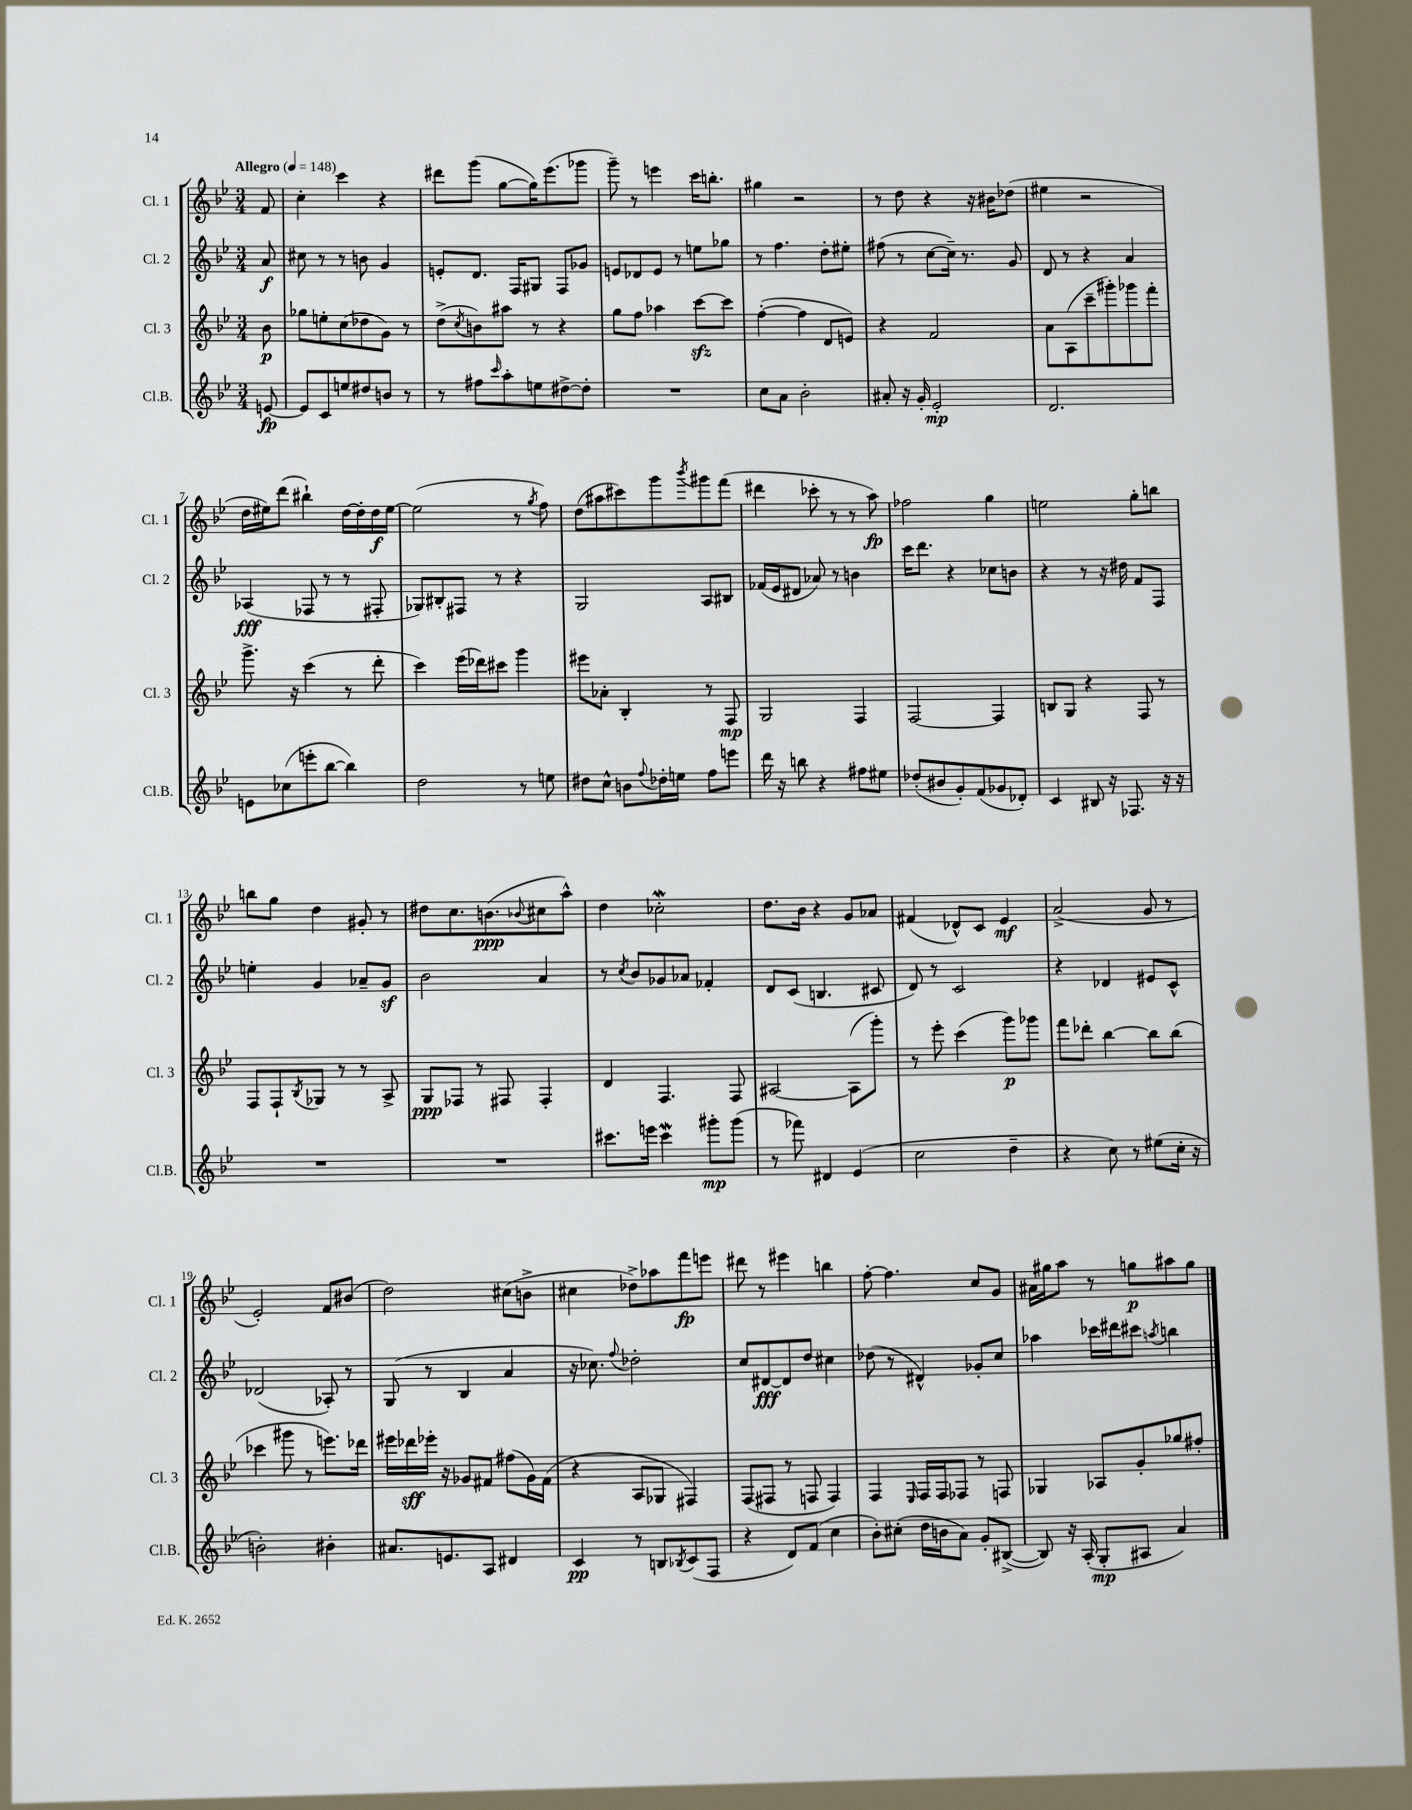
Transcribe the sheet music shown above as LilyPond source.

<<
\new StaffGroup <<
\new Staff = "s0" \with { instrumentName = "Cl. 1" shortInstrumentName = "Cl. 1" } {
    \clef treble \key bes \major \numericTimeSignature \time 3/4 \partial 8 \tempo "Allegro" 4 = 148
    f'8 |
    c''4-. c'''4 r4 |
    dis'''8 g'''8( g''8~ g''16) ees'''8.( ges'''8 |
    g'''8--) r8 e'''4 c'''16 b''8.-. |
    gis''4 r2 |
    r8 d''8 r4 r16 bis'16 des''8( |
    eis''4 r2 |
    d''16 eis''16) d'''8( bis''4-!) d''16~ d''16-. d''16\f eis''16~ |
    eis''2( r8 \acciaccatura { g''8 } f''8) |
    d''8( ais''8 cis'''8) g'''8 \acciaccatura { bes'''8 } gis'''8 f'''8( |
    dis'''4 ces'''8-. r8 r8 a''8\fp) |
    fes''2 g''4 |
    e''2 g''8-. b''8 |
    b''8 g''8 d''4 gis'8-. r8 |
    dis''8 c''8. b'8.\ppp( \appoggiatura { bes'8 } cis''8 a''8-^) |
    d''4 ces''2-.\mordent |
    d''8. bes'16 r4 g'8 aes'8 |
    fis'4( des'8-^) c'8 ees'4\mf |
    a'2->( g'8 r8 |
    ees'2-.) f'8 bis'8( |
    d''2) cis''8( b'8-> |
    cis''4 des''8->) aes''8 f'''8\fp e'''8 |
    dis'''8 r8 eis'''4 b''4 |
    f''8~-. f''4. c''8 g'8 |
    ais'16 gis''16 a''8 r8 g''8\p ais''8 g''8 \bar "|." |
}
\new Staff = "s1" \with { instrumentName = "Cl. 2" shortInstrumentName = "Cl. 2" } {
    \clef treble \key bes \major \numericTimeSignature \time 3/4 \partial 8
    a'8\f |
    cis''8 r8 r8 b'8 g'4 |
    e'8-. d'8. f16 gis8 f8 ges'8 |
    e'8 des'8 e'8 r8 e''8 ges''8 |
    r8 f''4. d''8-. eis''8-. |
    fis''8( r8 c''8~ c''16--) r8. g'8 |
    d'8 r8 r4 a'4 |
    aes4\fff( fes8 r8 r8 fis8-. |
    ges8) bis8-. fis8 r8 r4 |
    g2 a8 bis8 |
    fes'16( ees'16 dis'8 aes'8) r8 b'4 |
    c'''16 d'''8. r4 ces''8 b'8 |
    r4 r8 r16 dis''16 f'8 f8 |
    e''4-. g'4 aes'8-- g'8\sf |
    bes'2 a'4 |
    r8 \acciaccatura { c''8 } bes'8 ges'8 aes'8 fes'4-. |
    d'8 c'8( b4. cis'8 |
    d'8) r8 c'2 |
    r4 des'4 eis'8 c'8-^ |
    des'2( aes8-.) r8 |
    g8( r8 bes4 a'4 |
    r16 ces''8.) \appoggiatura { f''8 } des''2-. |
    c''8 dis'8~\fff dis'8 d''8 cis''4 |
    des''8( r8 dis'4-^) ges'8-. c''8 |
    aes''4 ces'''16 dis'''16 cis'''8 \acciaccatura { a''8 } b''4 \bar "|." |
}
\new Staff = "s2" \with { instrumentName = "Cl. 3" shortInstrumentName = "Cl. 3" } {
    \clef treble \key bes \major \numericTimeSignature \time 3/4 \partial 8
    bes'8\p |
    ges''8 e''8-. c''8( des''8 g'8) r8 |
    d''8->( \acciaccatura { c''8 } b'8) ais''8 r8 r4 |
    g''8 f''8 aes''4 c'''8~\sfz c'''8 |
    f''4~-.( f''4 d'8 e'8) |
    r4 f'2 |
    a'8 a8( c'''8-- gis'''8-.) ges'''8 f'''8-. |
    g'''8.-> r16 c'''4( r8 d'''8-. |
    c'''4) ees'''16( des'''16) cis'''8 g'''4 |
    eis'''8 aes'8-. bes4-. r8 f8\mp |
    g2 f4 |
    f2~ f4 |
    b8 g8 r4 f8 r8 |
    f8 f8-! \acciaccatura { bes8 } ges8 r8 r8 a8-> |
    g8\ppp fes8 r8 fis8 fis4-. |
    d'4 f4. f8 |
    ais2~ ais8( g'''8-.) |
    r8 ees'''8-. c'''4( g'''8\p) ges'''8 |
    f'''8 des'''8-. bes''4~ bes''8 bes''8( |
    ces'''4 gis'''8 r8 e'''8.) des'''16 |
    eis'''16 des'''16\sff ees'''16-. r16 ges'8 fis'8 fis''8( ges'16) fis'16( |
    r4 a8 ges8 fis4) |
    f8( fis8 r8 f8 f4) |
    f4 \grace { ees16 } f16 f16 fes8 r8 f8 |
    ges4 aes8 g'8-. ges''8 fis''8-. \bar "|." |
}
\new Staff = "s3" \with { instrumentName = "Cl.B." shortInstrumentName = "Cl.B." } {
    \clef treble \key bes \major \numericTimeSignature \time 3/4 \partial 8
    e'8~\fp |
    e'8 c'8 e''8 dis''8 b'8 r8 |
    r8 fis''8 \grace { c'''16 } a''8-. e''8 dis''8~-> dis''8-. |
    R2. |
    c''8 a'8 bes'2-. |
    ais'8-. r16 g'16-. ees'2-.\mp |
    d'2. |
    e'8 ces''8( e'''8-. bes''8~ bes''4) |
    d''2 r8 e''8 |
    dis''8 c''8-^ b'8 \appoggiatura { f''8 } des''16-. e''16 f''8 e'''8 |
    d'''16 r16 b''8 r4 fis''8 eis''8 |
    des''8-.( bis'8 g'8-.) f'8( ges'8 des'8-.) |
    c'4 bis8 r16 fes8. r16 r16 |
    R2. |
    R2. |
    cis'''8. e'''16 cis'''4\mordent gis'''8-.\mp gis'''8( |
    r8 fes'''8) dis'4 ees'4( |
    c''2 d''4-- |
    r4 c''8) r8 eis''8( c''16-. r16 |
    b'2-.) bis'4-. |
    ais'8. e'8. a8 dis'4 |
    c'4\pp r8 b8 \acciaccatura { bes8 } c'8( f8 |
    r4 d'8) f'8( c''4 |
    bes'8-.) cis''8-.( d''16 b'16 a'8) g'8-. bis8~->( |
    bis8) r16 a16-.( g8-.\mp ais8 a'4) \bar "|." |
}
>>
>>
